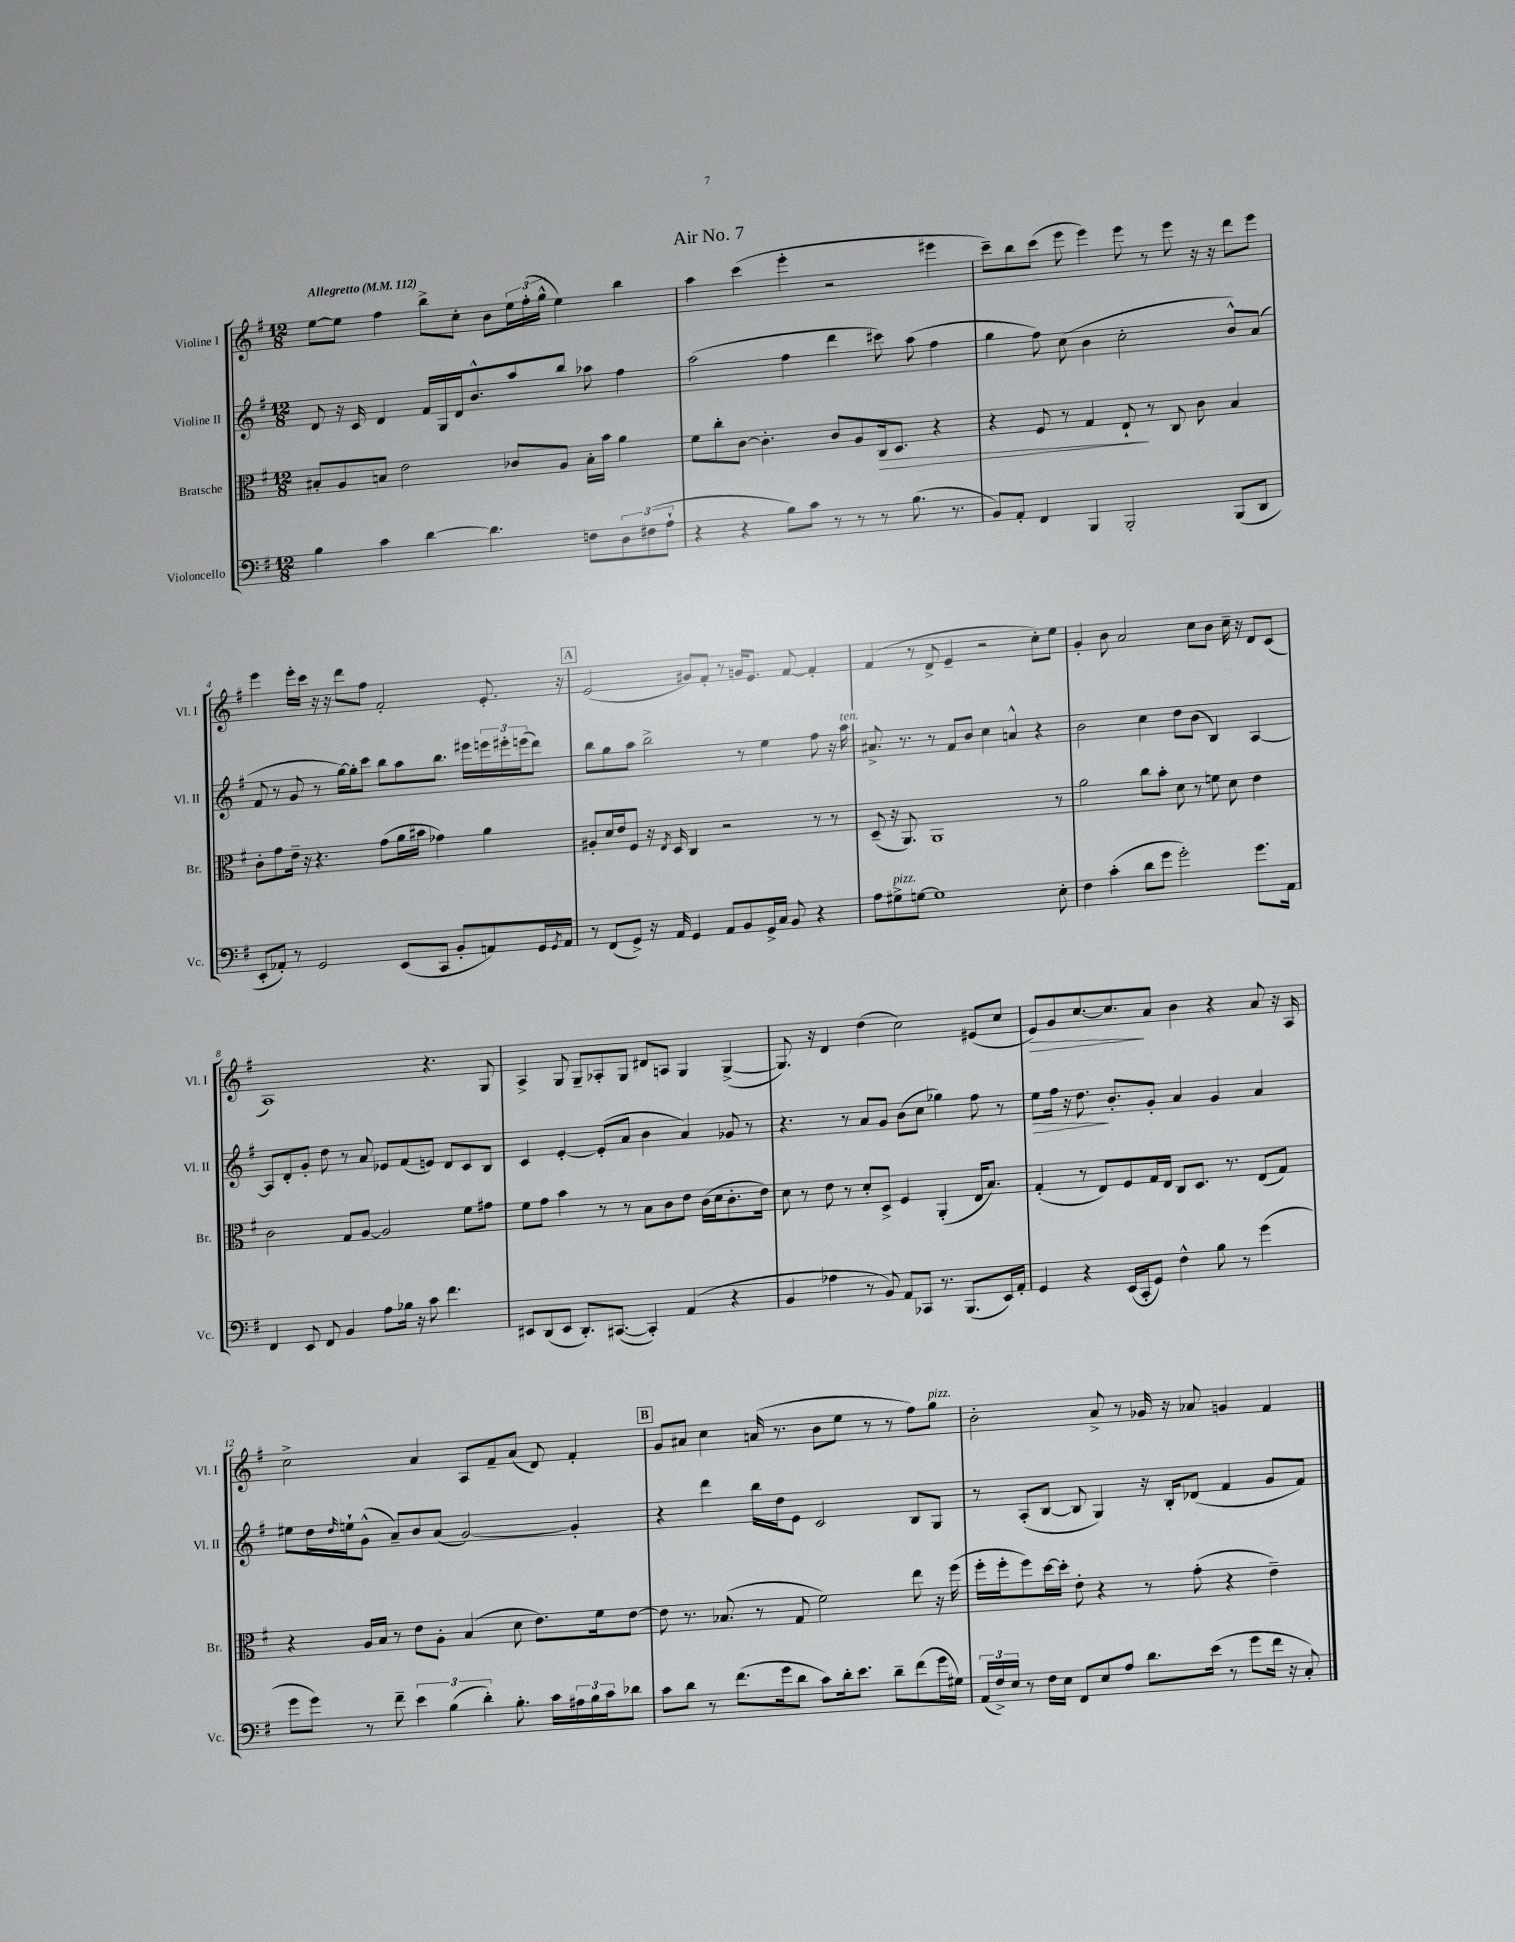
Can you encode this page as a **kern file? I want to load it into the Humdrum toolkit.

**kern	**kern	**kern	**kern
*staff4	*staff3	*staff2	*staff1
*clefF4	*clefC3	*clefG2	*clefG2
*k[f#]	*k[f#]	*k[f#]	*k[f#]
*M12/8	*M12/8	*M12/8	*M12/8
*MM112	*MM112	*MM112	*MM112
4B	8B#'	8d	[8ee
.	8A	16r	8ee]
.	.	16c	.
4c	8B	4d	4ff#
.	2e	.	.
[4d	.	16f#	8bb^
.	.	16G	.
.	.	16d	8cc'
.	.	8.b^^	.
4.d]	.	.	8b
.	8c-	8aa	24ee
.	.	.	(24ff#'
.	.	.	24gg^^
.	8A	8bb	4ee)
8F	16B'	8aa-	.
.	16b	.	.
12D	4a	4ff#	4bb
(12F#	.	.	.
12A`	.	.	.
=	=	=	=
4r	8f#	(2aa	4aa
.	8cc'	.	.
4r	[8c	.	(4ccc
.	4.c']	.	.
8B)	.	4ff#	4eee'
8c	.	.	.
8r	8c	4ddd	2r
8r	8A	.	.
8r	16C	8ccc#)	.
.	8.D	.	.
(8.B	.	(8aa	.
.	4r	4ff#	4eee#
8.r	.	.	.
=	=	=	=
8BB)	4r	4gg	8ccc~)
8AA'	.	.	8bb
4FF#	8F#	8ff#)	(8ccc
.	8r	(8cc	8eee
4BBB	4G	4b	4eee)
2BBB'	8E`	2cc'	8eee
.	8r	.	8r
.	8C	.	8eee
.	8c	.	16r
.	.	.	16r
(8BBB	4B	8b^^)	8ddd
8DD	.	(8a	8eee
=	=	=	=
8EE'	8c'	8f#	4eee
8AA-')	8g	8r	.
8r	16e~	8g	16eee'
.	16r	.	16ccc
2GG	4.r	8r	16r
.	.	.	16r
.	.	[16gg)	8ddd
.	.	16gg']	.
.	.	8ccc	8ff#
.	(8g	8bb	2f#'
(8EE	16a	8aa	.
.	16b#	.	.
8CC	4g-)	8.bb	.
8BB'	.	.	.
.	.	16eee#	.
8AA)	4a	24eee	8.e'
.	.	24eee#'	.
.	.	(24eee	.
16GG	.	8ddd)	.
8qGG	.	.	.
16AA	.	.	16r
=	=	=	=
8r	8A#'	8bb	(2e
(8FF#	16d	8gg	.
.	16e	.	.
8GG^)	8F#	8aa	.
16r	16r	2bb^	.
.	8qE	.	.
16AA	16D	.	.
4GG	4C	.	8g#)
.	.	.	8f#'
8AA	2r	.	8r
8BB	.	8r	16g
.	.	.	8.e
16GG^	.	4ee	.
16C	.	.	.
8BB	.	.	[8f#
4r	8r	8ff#	4f#']
.	8r	16r	.
.	.	16aa	.
=	=	=	=
8A	(8D~	8.a#^	(4f#
8G#^	16r	.	.
.	8.AA)	8.r	.
[8G	.	.	8r
1G]	1AA	8r	8d^
.	.	8f#	4e~
.	.	8b	.
.	.	4cc	2r
.	.	4a^^	.
.	.	4r	8cc')
8E'	8r	.	8ee
=	=	=	=
4F#	2a	2b	4g'
(4c'	.	.	8b
.	.	.	2a
8d	8cc	4cc	.
8g	8b'	.	.
2g')	8d	8dd	.
.	8r	(8b	8cc
.	8f	4B)	8b
.	8d	.	16cc~
.	.	.	16r
8.g	4e	[4A	8d
.	.	.	(8c
16AA	.	.	.
=	=	=	=
4FF#	2c	8A]	1A)
.	.	8d'	.
8EE	.	8g'	.
8FF#	.	8dd	.
4BB	8G	8r	.
.	[8A	8a	.
8A	2A]	8e-	.
16B-	.	(8f#	.
16r	.	.	.
8c	.	8e)	4.r
4.f#	.	8d	.
.	8f#	8c	.
.	8g#	8B	8G
=	=	=	=
8EE#	8f#	4c	4A^
(8DD	8g	.	.
8EE#	4b	[4e'	8G
8.DD')	.	.	8G~
.	8r	(8e']	8A-'
([8.CC#	.	.	.
.	8r	8a	8G
4CC#'])	8B	4b	8d#
.	8c	.	8A
(4AA	8e	4a)	4G
.	(16c	.	.
.	16d	.	.
4r	8.c'	8g-	([4G^
.	.	8r	.
.	16e)	.	.
=	=	=	=
4BB	8d	4.r	8.G])
.	8r	.	.
.	.	.	16r
4A-	8e	.	4d
.	8r	8r	.
8r	8d'	8a	(4dd
8BB)	8D^	8g	.
8AA	4F#	(8b	2cc)
8CC-	.	8cc	.
8.r	(4AA'	4gg-)	.
(8.BBB	.	.	.
.	16E	8ff#	(8e#
.	8.B)	.	.
16EE)	.	8r	8cc
16AA'	.	.	.
=	=	=	=
4GG	(4G'	8ee	8e)
.	.	16ff#	8g
.	.	16r	.
4r	8r	8.dd	[8.cc
.	8E)	.	.
.	.	8.b'	8.cc]
(16EE	8F#	.	.
16CC'	.	.	.
8GG)	16G	8g'	8a
.	16E	.	.
4F#^^	8C	4a	4b
.	8.D	.	.
8B	.	4g	4r
.	8.r	.	.
8r	.	.	.
(4g	(8E	4a	8a
.	8G)	.	16r
.	.	.	16A
=	=	=	=
8g	4r	8ee#	2cc^
8g)	.	16dd	.
.	.	16qqdd	.
.	.	16ee`	.
8r	16A	(8g^^	.
.	16B	.	.
8f#~	8r	8a~)	.
6e	8e	8b	4a
.	8A'	(8a	.
(6B	.	.	.
.	(4B	[2g)	8A
6d')	.	.	.
.	.	.	8f#~
8.B'	8d	.	(8a
.	8.e)	.	8d)
16c	.	.	.
24A#	.	4g']	4f#'
24B	.	.	.
.	16f#	.	.
24c	.	.	.
8d-	[8e	.	.
=	=	=	=
8c	8e]	4r	8g
8d	8.r	.	8a#
8r	.	4ddd	4cc
.	(8.B-	.	.
(8.f#	.	.	.
.	8r	16bb	(16a
16g	.	16dd	8.r
8d	8G	8e	.
8c)	2f#)	2c	8b
16d'	.	.	8ee
8.e	.	.	.
.	.	.	8r
8d~	.	.	8r
(8f#	8ee	8B	8ff#)
16g	16r	8G	8gg
16G#)	(16ff#	.	.
=	=	=	=
(24AA	16ff#'	8r	2b'
24F#^)	.	.	.
.	16ff#'	.	.
24E	.	.	.
8r	8ff#)	(8A'	.
16F#	[16dd	[8B	.
16E	16dd']	.	.
8FF#	8e'	8B]	.
8E	4r	4G)	8a^
8A	.	.	8r
8.d	8r	16r	16g-
.	.	16B'	16r
.	(8g'	(8d-	8a-
(16e	.	.	.
8r	4r	4f#	4g
8g	.	.	.
16f#	4e~)	8g	4f#
16r	.	.	.
8C')	.	8f#)	.
==	==	==	==
*-	*-	*-	*-
